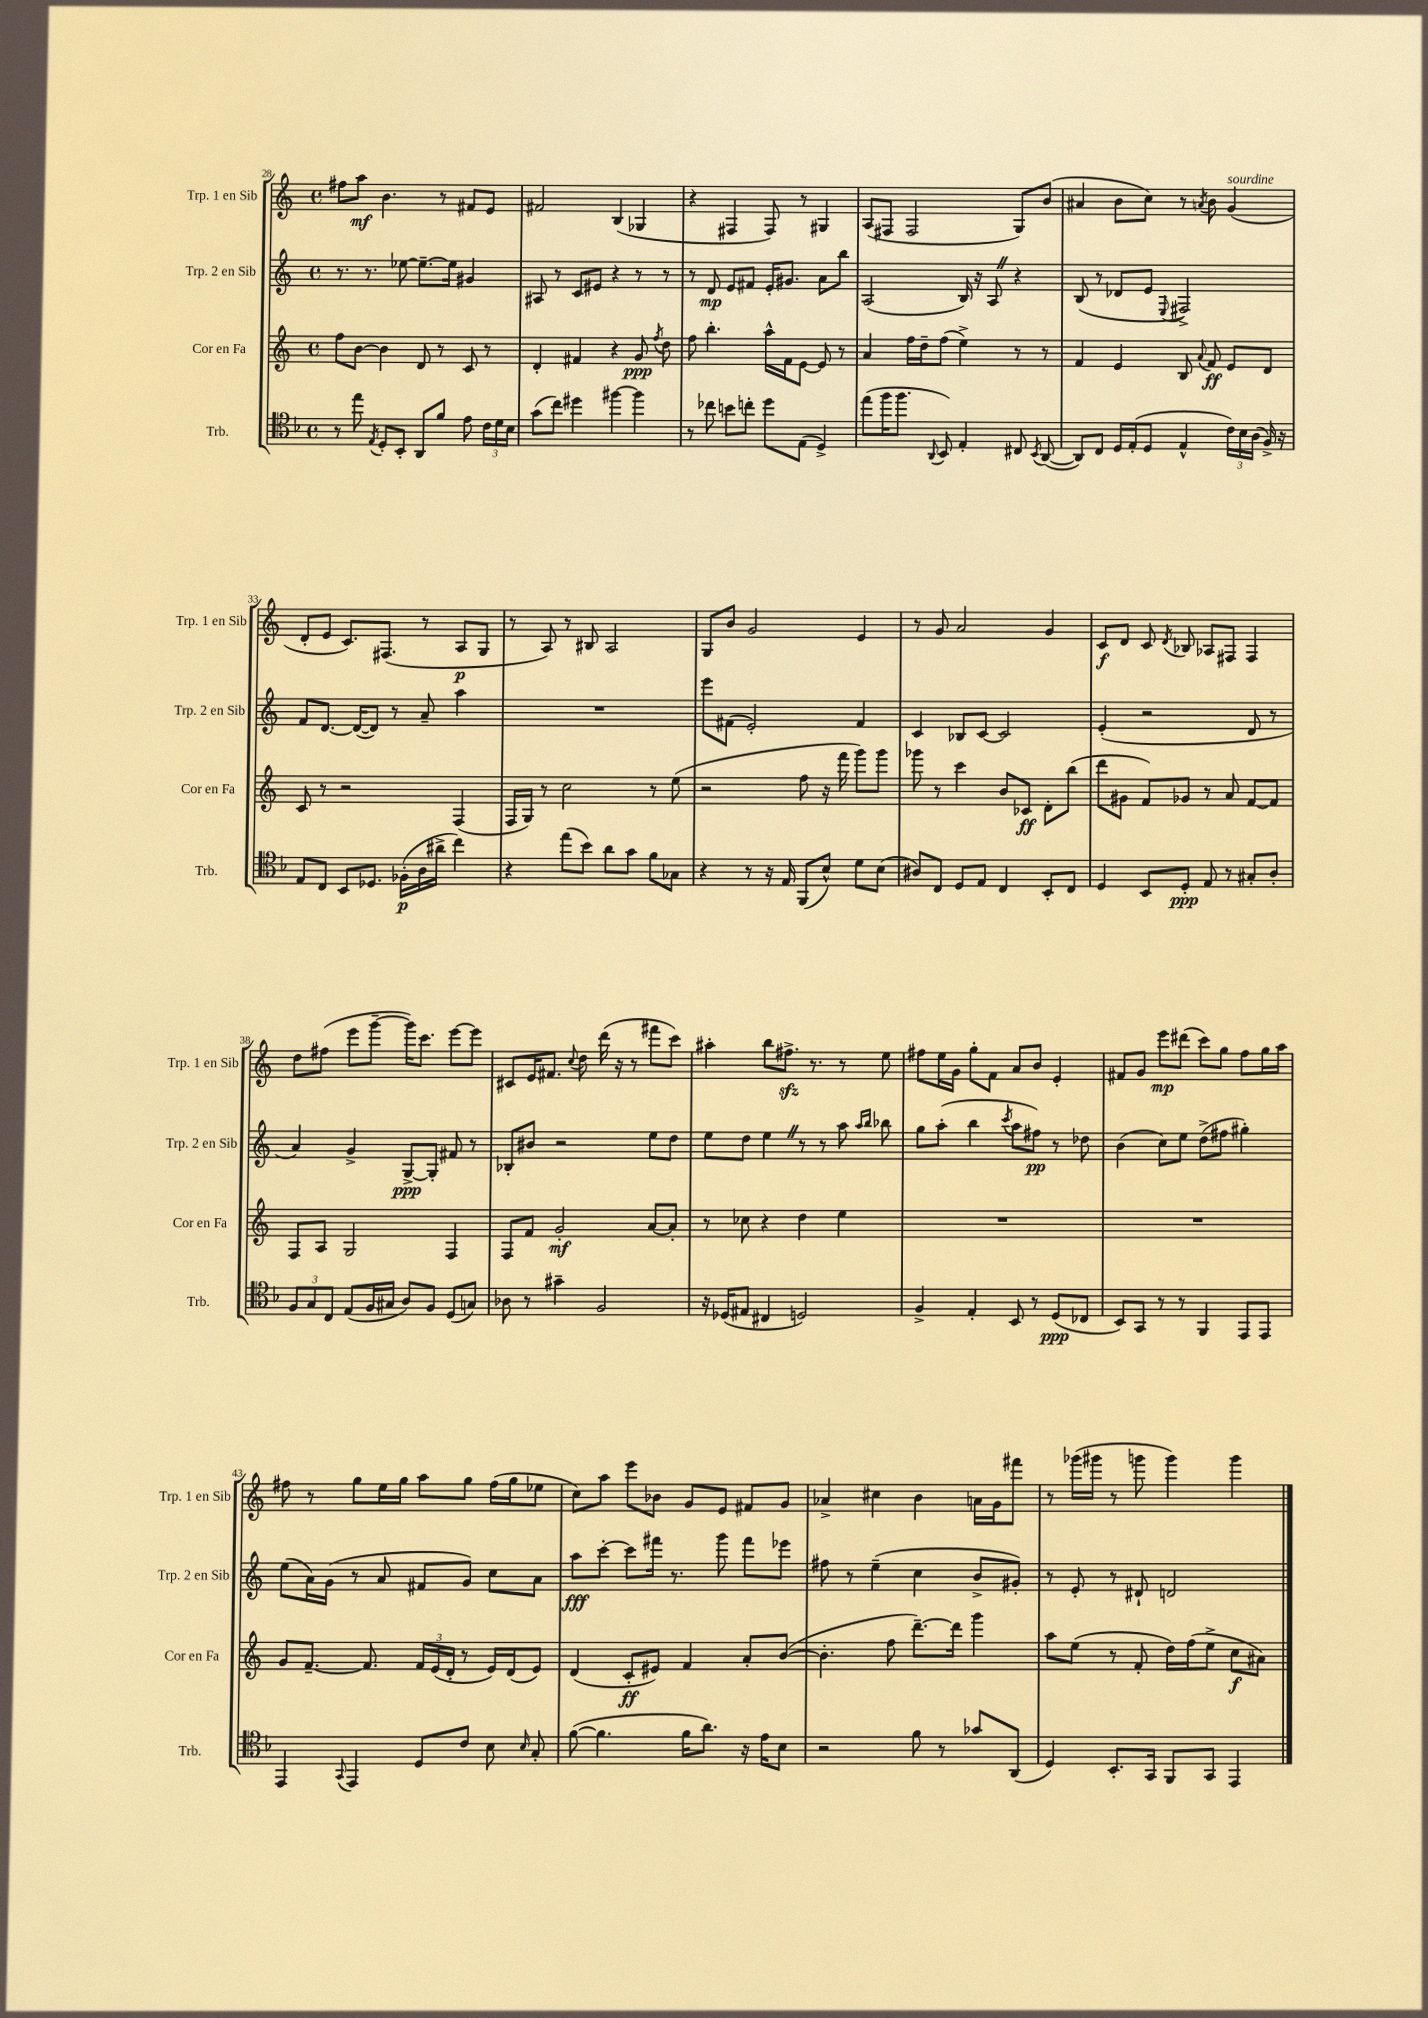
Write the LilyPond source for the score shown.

<<
\new StaffGroup <<
\new Staff = "s0" \with { instrumentName = "Trp. 1 en Sib" shortInstrumentName = "Trp. 1 en Sib" } {
    \clef treble \key c \major \defaultTimeSignature \time 4/4
    \autoBeamOff fis''8[ a''8]\mf b'4. r8 fis'8[ e'8] |
    fis'2 b4( ges4 |
    r4 fis4 fis8) r8 gis4 |
    a8[( fis8] fis2 g8[) b'8]( |
    ais'4 b'8[ c''8]) r8 \acciaccatura { a'8 } b'8 g'4^\markup { \italic "sourdine" }( |
    d'8[-. e'8] c'8.[) fis8.]( r8 a8[\p g8] |
    r8 a8) r8 bis8 a2 |
    g8[ b'8] g'2 e'4 |
    r8 g'8 a'2 g'4 |
    c'8[\f d'8] c'8 \acciaccatura { d'8 } bes8 aes8[ fis8] fis4 |
    d''8[ fis''8]( e'''8[ g'''8]~-- g'''16[) c'''8.] e'''8[~ e'''8] |
    cis'8[ e'16 fis'8.] \appoggiatura { c''8 } d''8 d'''16( r16 r8 fis'''8[ c'''8]) |
    ais''4-. b''8[ fis''8.]->\sfz r8. r8 e''8 |
    fis''8[ e''16 g'16] g''8[-. f'8] a'8[ b'8] e'4-. |
    fis'8[ g'8] e'''8[\mp dis'''8]( c'''8[) g''8] f''8[ g''16 a''16] |
    fis''8 r8 g''8[ e''16 g''16] a''8[ g''8] fis''16[( g''16 ees''8] |
    c''8[) a''8] e'''8[ bes'8] g'8[ e'8] fis'8[ g'8] |
    aes'4-> cis''4 b'4 a'16[ g'16 fis'''8] |
    r8 ges'''16[( gis'''16] r8 g'''8 g'''4) g'''4 \bar "|." |
}
\new Staff = "s1" \with { instrumentName = "Trp. 2 en Sib" shortInstrumentName = "Trp. 2 en Sib" } {
    \clef treble \key c \major \defaultTimeSignature \time 4/4
    \autoBeamOff r8. r8. ees''8~ ees''8.[~-- ees''16] gis'4 |
    ais8 r8 c'8[ eis'8] r4 r8 r8 |
    r8 d'8\mp e'8[ fis'8] e'16[-. gis'8.] a'8[ b''8] |
    a2( b16) r16 a8 \once \override BreathingSign.text = \markup { \musicglyph "scripts.caesura.straight" } \breathe r4 |
    b8( r8 des'8[ e'8] \appoggiatura { e8 } fis2->) |
    f'8[ d'8.]~ d'16[~( d'8]) r8 a'8-- a''4 |
    R1 |
    e'''8[ fis'8]( e'2-.) fis'4 |
    c'4 bes8[ c'8]~ c'2 |
    e'4-.( r2 d'8 r8 |
    a'4) g'4-> g8[~->\ppp g8]-. fis'8 r8 |
    bes8[-. bis'8] r2 e''8[ d''8] |
    e''8[ d''8] e''4 \once \override BreathingSign.text = \markup { \musicglyph "scripts.caesura.straight" } \breathe r8 r8 a''8 \grace { a''16[ b''16] } bes''8 |
    g''8[ a''8]-.( b''4 \acciaccatura { c'''8 } a''8[ fis''8]\pp) r8 des''8 |
    b'4( c''8[) e''8] d''8[->( fis''8] gis''4-.) |
    e''8[( a'16) g'16]( r8 a'8 fis'8[ g'8]) c''8[ a'8] |
    a''8[\fff c'''8]~-. c'''8[ fis'''16] r8. g'''8 fis'''8[ ees'''8] |
    fis''8 r8 e''4--( c''4 b'8[-> gis'8]-.) |
    r8 e'8-. r8 dis'8-! d'2 \bar "|." |
}
\new Staff = "s2" \with { instrumentName = "Cor en Fa" shortInstrumentName = "Cor en Fa" } {
    \clef treble \key c \major \defaultTimeSignature \time 4/4
    \autoBeamOff f''8[ b'8]~ b'4 d'8 r8 c'8 r8 |
    d'4-. fis'4 r4 g'8\ppp \acciaccatura { f''8 } d''8 |
    f''8 b''4.-. a''16[-^ f'16 e'8]~ e'8 r8 |
    a'4 f''16[ d''16-- f''8]( e''4->) r8 r8 |
    f'4 e'4 b8 \appoggiatura { a'8 } f'8\ff e'8[ d'8] |
    c'8 r8 r2 f4( |
    f16[ g16]) r8 c''2 r8 e''8( |
    r2 f''8 r16 f'''16 g'''8[) g'''8] |
    ges'''8 r8 c'''4 b'8[ ces'8]\ff d'8[-. b''8]( |
    d'''8[ gis'8] f'8[) ges'8] r8 a'8 f'8[~ f'8] |
    f8[ a8] g2 f4 |
    f8[ f'8] g'2-.\mf a'8[~ a'8]-. |
    r8 ces''8 r4 d''4 e''4 |
    R1 |
    R1 |
    g'8[ f'8.]~-- f'8. \tuplet 3/2 { f'16[ e'16( d'16]-. } r8 e'16[) d'16( e'8]) |
    d'4( c'8[-.\ff eis'8]) f'4 a'8[-. b'8]~( |
    b'4.-. f''8 d'''8.[~--) d'''16] g'''4 |
    a''8[ e''8]( r8 f'8-. d''16[) f''16( e''8]-> c''8[\f ais'8]) \bar "|." |
}
\new Staff = "s3" \with { instrumentName = "Trb." shortInstrumentName = "Trb." } {
    \clef tenor \key f \major \defaultTimeSignature \time 4/4
    \autoBeamOff r8 e''8 \acciaccatura { e8 } d8[-. bes,8]-. a,8[ f'8] e'8 \tuplet 3/2 { c'16[ d'16 bes16] } |
    g'8[( c''8]) dis''4 fis''4~ fis''4 |
    r8 ces''8 b'8[ c''8]-. d''8[ e8]( d4->) |
    e''8[( f''16 f''8.] \appoggiatura { a,8 } bes,8) e4-. cis8 \acciaccatura { bes,8 } a,8~( |
    a,8[) c8] d16[ e16-.( d8] e4-^ \tuplet 3/2 { c'16[) bes16 a16]( } f16->) r16 |
    e8[ c8] bes,8[ des8.] fes16[-.\p( a16 ais'16]-> c''4) |
    r4 e''8[( bes'8]) a'8[ g'8] f'8[ ges8] |
    r4 r8 r16 e16 f,8[( bes8]-^) d'8[ bes8]( |
    ais8[) c8] d8[ e8] c4 bes,8[-. c8] |
    d4 bes,8[ d8]-.\ppp e8 r8 gis8[-. a8]-. |
    \tuplet 3/2 { f8[ g8 c8] } e8[( f16 gis16] a8[) f8] d8[( g8]) |
    aes8 r8 gis'4-- f2 |
    r16 des16[( eis8] cis4 d2) |
    f4-> e4-. bes,8 r8 d8[\ppp( ces8] |
    bes,8[) g,8] r8 r8 f,4 e,8[ e,8] |
    e,4 \appoggiatura { g,8 } e,4 d8[ c'8] bes8 \grace { bes16 } g8-. |
    f'8~( f'4. f'16[ a'8.]) r16 e'16[ bes8] |
    r2 f'8 r8 ges'8[ a,8]( |
    d4) bes,8.[-. g,16] f,8[ g,8] e,4 \bar "|." |
}
>>
>>
\layout { \context { \Score currentBarNumber = #28 } }
